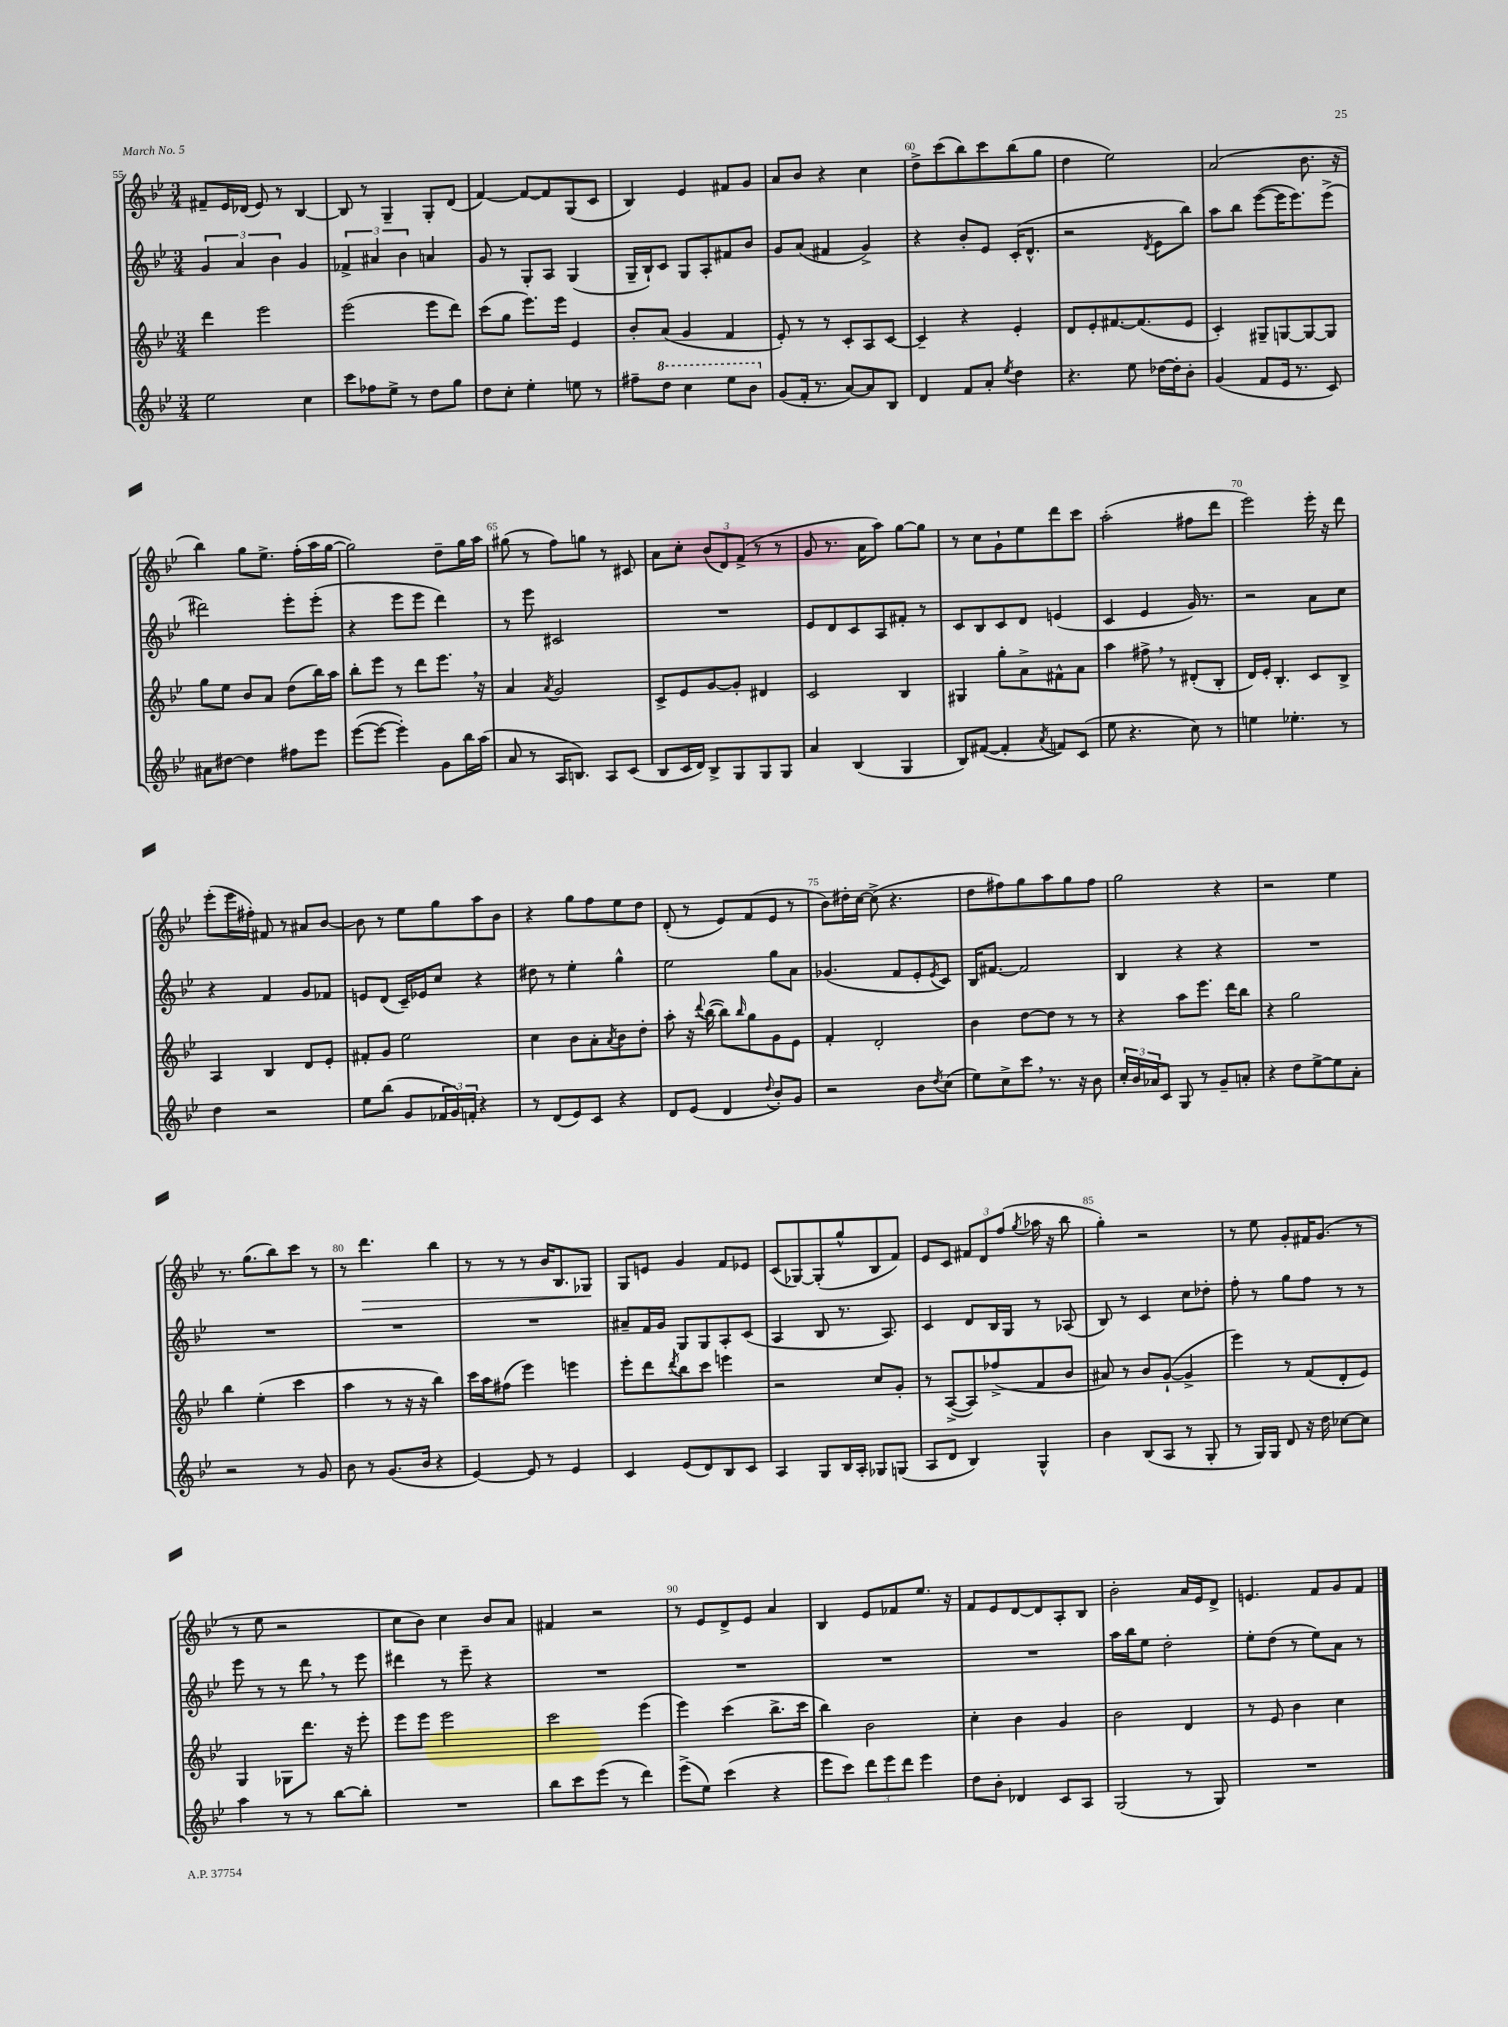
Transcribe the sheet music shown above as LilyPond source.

<<
\new StaffGroup <<
\new Staff = "s0" {
    \clef treble \key bes \major \numericTimeSignature \time 3/4
    fis'8-- ees'16 des'16( ees'8) r8 bes4~ |
    bes8 r8 g4-- g8-. d'8( |
    f'4~) f'8~ f'8 g8( c'8 |
    bes4) ees'4 fis'8 g'8 |
    a'8 bes'8 r4 c''4 |
    d''8-> c'''8( bes''8) c'''8 bes''8( g''8 |
    d''4 ees''2) |
    a'2( bes'8. r16 |
    bes''4) g''8 ees''8.-> f''16-.( a''16 g''16~ |
    g''2) d''8-- g''16 a''16 |
    gis''8( r8 f''8) g''8 r8 cis'8 |
    a'8 c''8-. \tuplet 3/2 { bes'8( d'8) f'8->( } r8 r8 |
    g'8 r8. a'16 a''8) g''8~ g''8 |
    r8 c''8 g'8-! ees''8 d'''8 c'''8 |
    a''2-.( fis''8 d'''8 |
    ees'''2) ees'''16-. r16 d'''8 |
    ees'''8-.( ees'''16 fis''16-.) fis'8 r8 ais'8 bes'8~ |
    bes'8 r8 ees''8 g''8 a''8 bes'8 |
    r4 g''8 f''8 ees''8 d''8 |
    d'8-.( r8 ees'8) f'8( ees'8 r8 |
    bes'8) dis''16-. c''16~ c''8->( r4. |
    d''8 fis''8) g''8 a''8 g''8 fis''8 |
    g''2 r4 |
    r2 ees''4 |
    r8. g''8.( bes''8) c'''8 r8 |
    r8 d'''4.\> bes''4 |
    r8 r8 r8 bes'16 bes8. ges8\! |
    g8 e'8 g'4 f'8 ees'8 |
    c'8( ges8~) ges8-.( g''8-^ bes8 f'8) |
    ees'8 c'8 \tuplet 3/2 { fis'8 d'8 f''8( } \acciaccatura { g''8 } aes''16 r16 bes''8 |
    g''4-.) r2 |
    r8 ees''8 g'8-. fis'16 g'8.( r8 |
    r8 ees''8 r2 |
    c''8 bes'8) c''4 bes'8 a'8 |
    fis'4 r2 |
    r8 ees'8 d'8-> ees'8 a'4 |
    bes4 ees'8 fes'8 ees''8. r16 |
    f'8 ees'8 d'8~ d'8 a8-. bes8 |
    bes'2-. a'16 ees'16 d'8-> |
    e'4. f'8 g'8 f'8 \bar "|." |
}
\new Staff = "s1" {
    \clef treble \key bes \major \numericTimeSignature \time 3/4
    \tuplet 3/2 { g'4 a'4 bes'4 } g'4 |
    \tuplet 3/2 { fes'4-> ais'4 bes'4 } a'4 |
    g'8 r8 g8-. a8 g4( |
    g16-- bes16-!) c'8 g8 a8-. fis'8 bes'8 |
    g'8 a'8( fis'4 g'4->) |
    r4 bes'8-. ees'8 c'16-.( d'8.-^ |
    r2 \acciaccatura { d'8 } ees'8 bes''8) |
    a''8 bes''8 ees'''8~( ees'''16 ees'''8.) ees'''8->( |
    dis'''2) ees'''8-. ees'''8-.( |
    r4 ees'''8 ees'''8 d'''4) |
    r8 ees'''8 cis'2 |
    R2. |
    ees'8 d'8 c'8 a8 fis'8-. r8 |
    c'8 bes8 c'8 d'8 e'4( |
    c'4 ees'4 g'16) r8. |
    r2 a'8 c''8 |
    r4 f'4 g'8 fes'8 |
    e'8 d'8( c'16--) ees'16 c''8 r4 |
    dis''8 r8 ees''4-. g''4-^ |
    ees''2 g''8 a'8 |
    ges'4.( f'8 ees'8-. \acciaccatura { ees'8 } c'8) |
    bes16 fis'8.~ fis'2 |
    bes4 r4 r4 |
    R2. |
    R2. |
    R2. |
    R2. |
    ais'8-- f'16 g'16 g8 g8 a8-. c'8( |
    a4 bes8 r8. a8.) |
    c'4 d'8 bes16 g16 r8 aes8( |
    bes8) r8 c'4 c''8 des''8-. |
    f''8-. r8 g''8 f''8 r8 r8 |
    ees'''8 r8 r8 d'''8 \breathe r8 ees'''8 |
    dis'''4 r8 ees'''8-- r4 |
    R2. |
    R2. |
    R2. |
    R2. |
    a''16 bes''16 ees''8 d''2-. |
    ees''8-. d''8( r8 ees''8) a'8 r8 \bar "|." |
}
\new Staff = "s2" {
    \clef treble \key bes \major \numericTimeSignature \time 3/4
    d'''4 ees'''2 |
    ees'''2( ees'''8 d'''8) |
    c'''8( g''8 ees'''8.) ees'''16 ees'4 |
    bes'8-. a'8( g'4 f'4 |
    ees'8-.) r8 r8 c'8-. a8 c'8~ |
    c'4-- r4 ees'4-. |
    d'8 ees'8-. fis'8.~ fis'8.( ees'8 |
    c'4-.) gis8-- g8~ g8~ g8 |
    g''8 ees''8 bes'8 a'8 d''8( bes''16) a''16 |
    bes''8-. ees'''8 r8 d'''8 ees'''8. \breathe r16 |
    a'4 \acciaccatura { a'8 } g'2 |
    c'8-> ees'8 g'8~ g'8-. dis'4 |
    c'2 bes4 |
    gis4 g''8-. a'8-> fis'8-^ a'8 |
    a''4 fis''8-> \breathe r8 dis'8-.( bes8-. |
    d'16) ees'16-. bes4.-. c'8 bes8-> |
    a4 bes4 d'8 ees'8-. |
    fis'8-. g'8 ees''2 |
    c''4 bes'8 a'8-. \acciaccatura { a'8 } bes'8 d''8-. |
    a''8-. r16 \appoggiatura { d'''8 } bes''16~( bes''8) \grace { bes''16 } g''8 g'8 ees'8 |
    f'4-. d'2-. |
    bes'4 d''8~ d''8 r8 r8 |
    r4 a''8 ees'''8. d'''16 bes''8 |
    r4 g''2 |
    bes''4 ees''4-.( c'''4 |
    a''4 r8 r16 r16 bes''4) |
    c'''16 a''16 fis''8( ees'''4) e'''4 |
    ees'''8-. d'''8 \acciaccatura { d'''8 } bes''8 c'''8 e'''4 |
    r2 c''8 g'8-. |
    r8 a8~->( a8) fes''8->( f'8 bes'8 |
    ais'8) r8 bes'8 g'8~-!( g'4-> |
    ees'''4) r8 f'8( d'8-. ees'8) |
    g4 ges8 d'''8. r16 ees'''8-. |
    ees'''8 ees'''8 ees'''2 |
    c'''2 ees'''4( |
    ees'''4) c'''4( bes''8.-> c'''16 |
    bes''4) bes'2 |
    c''4-. bes'4 g'4 |
    bes'2 d'4 |
    r8 ees'8 bes'4 c''4 \bar "|." |
}
\new Staff = "s3" {
    \clef treble \key bes \major \numericTimeSignature \time 3/4
    ees''2 c''4 |
    c'''8 fes''8 ees''8-> r8 d''8 g''8 |
    d''8 c''8-. ees''4-. e''8 r8 |
    fis''8-- \ottava #1 d'''8 c'''4 ees'''8 bes''8 \ottava #0 |
    g'8( f'16-. r8. a'8~) a'8 bes8 |
    d'4 f'8 a'8-. \acciaccatura { ees''8 } d''4 |
    r4. ees''8 des''16~ des''16-. bes'8-. |
    g'4( f'8 ees'16 r8. c'8) |
    ais'8 dis''8~ dis''4 fis''8 ees'''8 |
    ees'''8~( ees'''8~ ees'''4-.) g'8 bes''16 a''16( |
    a'8 r8 a16 b8.) a8 c'8( |
    bes8 c'16 d'16) bes8-> g8 g8 g8 |
    a'4 bes4( g4 |
    bes8) fis'8~( fis'4-. \acciaccatura { a'8 } f'8) c'8( |
    ees''8 r4. c''8) r8 |
    e''4 ees''4.-. r8 |
    d''4 r2 |
    ees''8 bes''8( g'8 \tuplet 3/2 { fes'16 g'16) f'16-. } r4 |
    r8 d'8( ees'8) c'8 r4 |
    d'8 ees'8( d'4 \appoggiatura { d''8 } bes'8-.) g'8 |
    r2 bes'8 \acciaccatura { d''8 } c''8( |
    ees''8) c''8-> c'''8 \breathe r8. r16 bes'8 |
    \tuplet 3/2 { c''16-. bes'16 aes'16 } c'8 g8 r8 g'8-- a'8-. |
    r4 d''8 ees''8~-> ees''8 a'8-. |
    r2 r8 g'8 |
    bes'8 r8 g'8.( bes'16 r4 |
    ees'4~) ees'8 r8 ees'4 |
    c'4 ees'8( d'8) bes8 c'8 |
    a4 g8 bes16 a16-. ges8 g8( |
    a8 d'8 bes4) g4-^ |
    bes'4 bes8( a8 r8 g8-. |
    r8 g16) g16 d'8 r16 d''16 ces''8~ ces''8 |
    a''4 r8 r8 bes''8~ bes''8-. |
    R2. |
    bes''8 c'''8 ees'''8( r8 d'''4) |
    ees'''8->( ees''8) c'''4( r4 |
    ees'''8 c'''8) \tuplet 3/2 { d'''8 ees'''8 d'''8 } ees'''4 |
    d''8 bes'8-. des'4 c'8 a8 |
    g2( r8 g8) |
    R2. \bar "|." |
}
>>
>>
\layout { \context { \Score currentBarNumber = #55 \override BarNumber.break-visibility = ##(#f #t #t) barNumberVisibility = #(every-nth-bar-number-visible 5) } }
